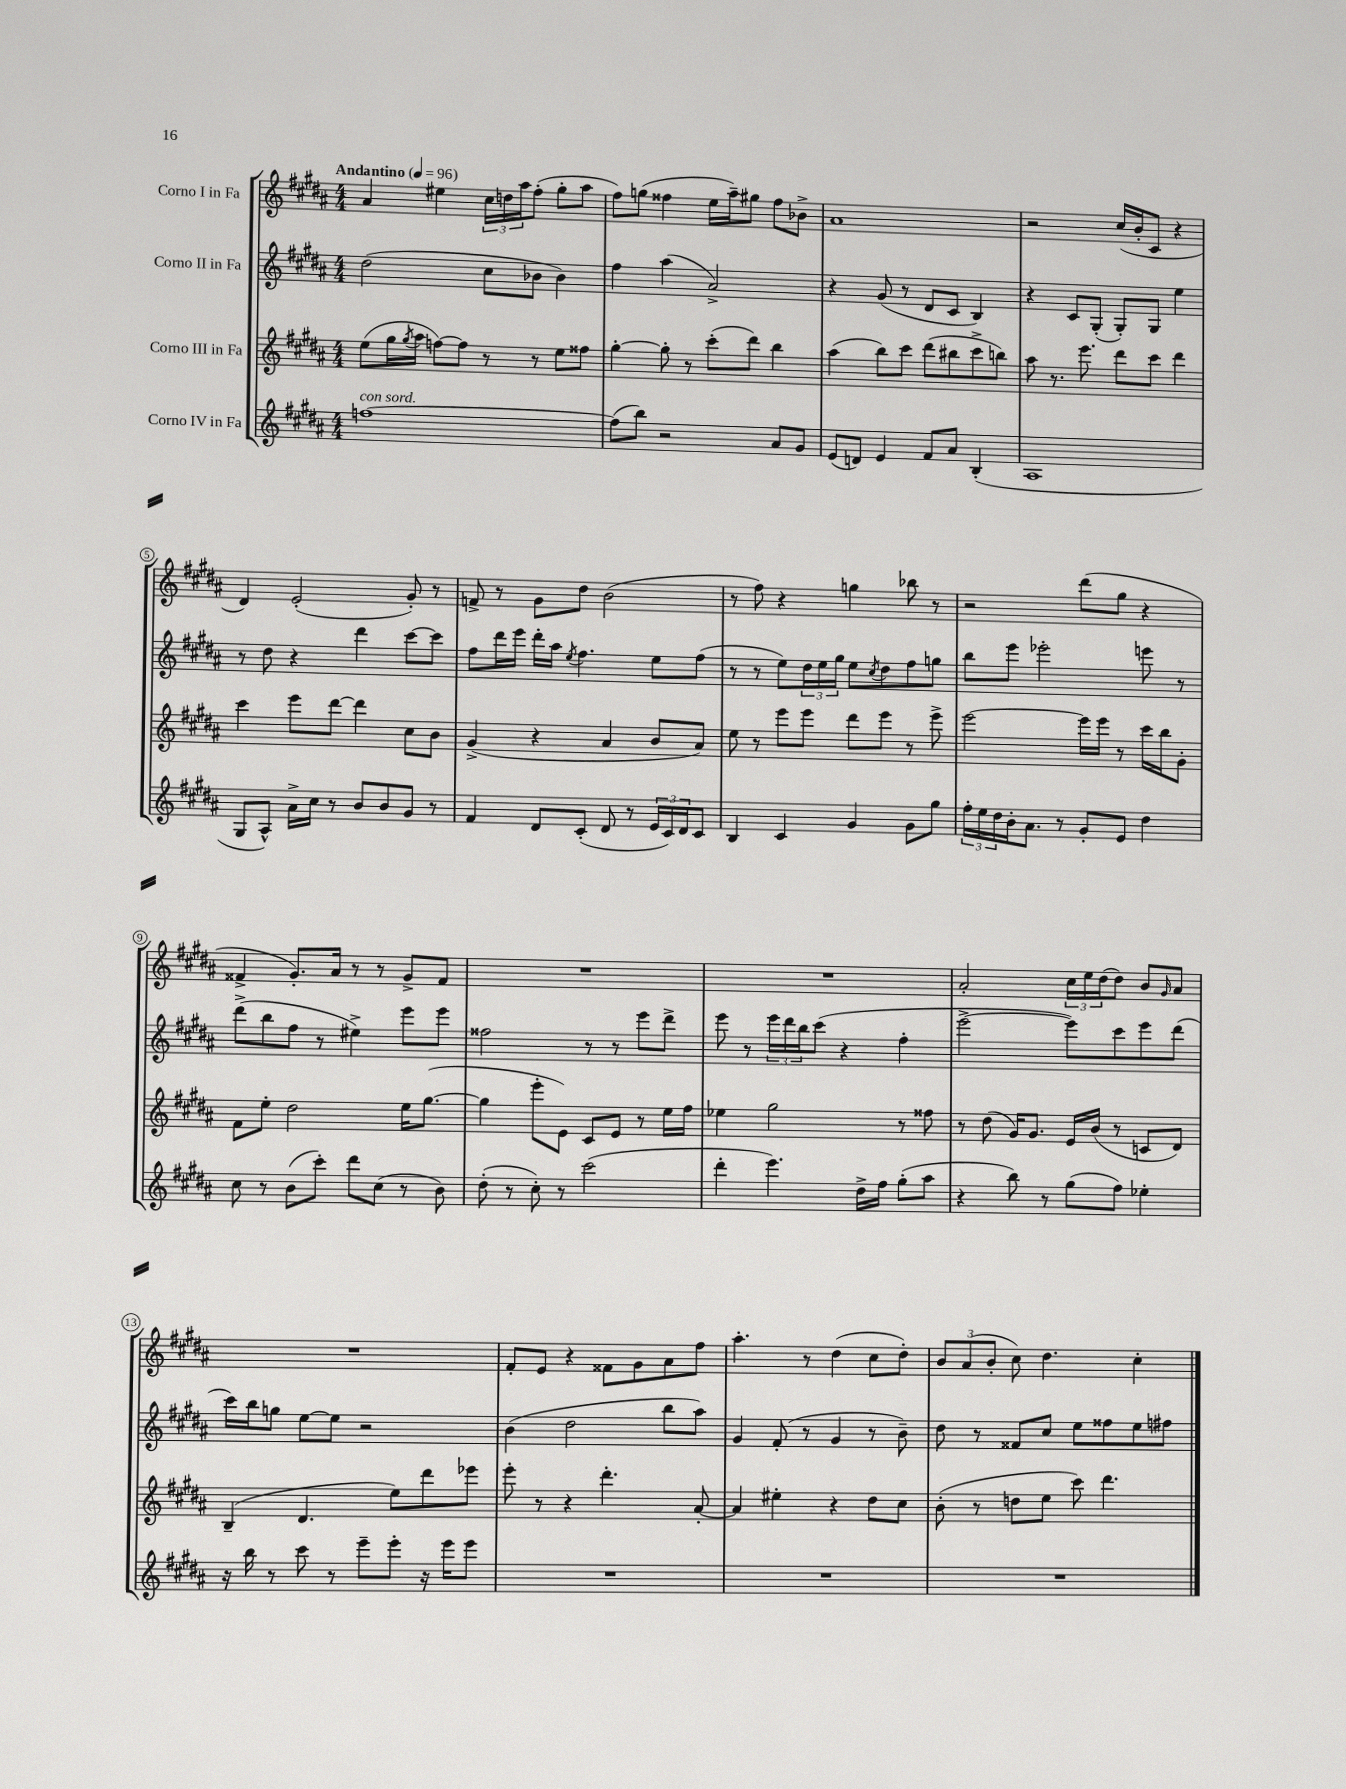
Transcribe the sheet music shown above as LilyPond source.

<<
\new StaffGroup <<
\new Staff = "s0" \with { instrumentName = "Corno I in Fa" } {
    \clef treble \key b \major \numericTimeSignature \time 4/4 \tempo "Andantino" 4 = 96
    ais'4 eis''4 \tuplet 3/2 { cis''16 d''16 ais''16 } fis''8-.( gis''8-. ais''8 |
    fis''8) g''8( fisis''4 e''16 ais''16--) gis''8 fisis''8 bes'8-> |
    ais'1 |
    r2 cis''16( b'16-. cis'8 r4 |
    dis'4) e'2-.( gis'8-.) r8 |
    f'8-> r8 gis'8 dis''8 b'2( |
    r8 fis''8) r4 g''4 bes''8 r8 |
    r2 dis'''8( gis''8 r4 |
    fisis'4-> gis'8.-.) ais'16 r8 r8 gis'8-> fisis'8 |
    R1 |
    R1 |
    ais'2-. \tuplet 3/2 { cis''16 e''16 dis''16( } dis''8) b'8 \grace { gis'16 } ais'8 |
    R1 |
    fis'8-. e'8 r4 fisis'8 gis'8 ais'8 fis''8 |
    ais''4.-. r8 dis''4( cis''8 dis''8-.) |
    \tuplet 3/2 { b'8 ais'8( b'8-. } cis''8) dis''4. cis''4-. \bar "|." |
}
\new Staff = "s1" \with { instrumentName = "Corno II in Fa" } {
    \clef treble \key b \major \numericTimeSignature \time 4/4
    dis''2( cis''8 bes'8 bes'4) |
    fis''4 ais''4( ais'2->) |
    r4 gis'8( r8 dis'8 cis'8 b4) |
    r4 cis'8 gis8-.( gis8-.) gis8 e''4 |
    r8 dis''8 r4 dis'''4 cis'''8~ cis'''8 |
    fis''8 dis'''16 e'''16 dis'''16-. ais''16 \acciaccatura { e''8 } fis''4. e''8 fis''8( |
    r8 r8 e''8) \tuplet 3/2 { dis''16 e''16 gis''16 } e''8 \acciaccatura { cis''8 } dis''8 fis''8 g''8 |
    b''8 e'''8 ees'''2-. e'''8 r8 |
    dis'''8->( b''8 fis''8 r8 eis''4->) e'''8 e'''8 |
    fisis''2 r8 r8 e'''8 dis'''8-> |
    e'''8 r8 \tuplet 3/2 { e'''16 dis'''16 b''16 } cis'''8( r4 fis''4-. |
    e'''2~-> e'''8) cis'''8 e'''8 dis'''8( |
    cis'''16) b''16 g''8 e''8~ e''8 r2 |
    b'4( dis''2 b''8 ais''8) |
    gis'4 fis'8-.( r8 gis'4 r8 b'8--) |
    dis''8 r8 fisis'8 cis''8 e''8 fisis''8 e''8 fis''8 \bar "|." |
}
\new Staff = "s2" \with { instrumentName = "Corno III in Fa" } {
    \clef treble \key b \major \numericTimeSignature \time 4/4
    e''8( gis''16 \acciaccatura { gis''8 } ais''16 f''8~) f''8 r8 r8 e''8 fisis''8 |
    gis''4~-. gis''8-. r8 cis'''8-.( dis'''8) b''4 |
    ais''4( b''8) cis'''8 dis'''8( bis''8 cis'''8-> b''8) |
    ais''8 r8. e'''8. dis'''8 cis'''8 dis'''4 |
    cis'''4 e'''8 dis'''8~ dis'''4 cis''8 b'8 |
    gis'4->( r4 ais'4 b'8 ais'8) |
    e''8 r8 e'''8 e'''8 dis'''8 e'''8 r8 e'''8-> |
    e'''2~ e'''16 e'''16 r8 cis'''16 b''16 gis'8-. |
    fis'8 e''8-. dis''2 e''16 gis''8.~( |
    gis''4 e'''8-. e'8) cis'8 e'8 r8 e''16 fis''16 |
    ees''4 gis''2 r8 fisis''8 |
    r8 dis''8( gis'16) gis'8. e'16 b'16( r8 c'8 dis'8) |
    b4--( dis'4. e''8) dis'''8 ees'''8 |
    e'''8-. r8 r4 dis'''4.-. ais'8~-. |
    ais'4 eis''4-. r4 dis''8 cis''8 |
    b'8-.( r8 d''8 e''8 cis'''8) dis'''4. \bar "|." |
}
\new Staff = "s3" \with { instrumentName = "Corno IV in Fa" } {
    \clef treble \key b \major \numericTimeSignature \time 4/4
    f''1~^\markup { \italic "con sord." } |
    f''8( b''8) r2 ais'8 gis'8 |
    e'8( d'8) e'4 fis'8 ais'8 b4-.( |
    ais1 |
    gis8 ais8-^) ais'16-> cis''16 r8 b'8 b'8 gis'8 r8 |
    fis'4 dis'8 cis'8-.( dis'8 r8 \tuplet 3/2 { e'16 cis'16) dis'16 } cis'8 |
    b4 cis'4 gis'4 gis'8 gis''8 |
    \tuplet 3/2 { fis''16-. e''16 dis''16 } b'16-. ais'8. r8 gis'8-. e'8 dis''4 |
    cis''8 r8 b'8( cis'''8-.) dis'''8 cis''8( r8 b'8) |
    dis''8-.( r8 cis''8-.) r8 cis'''2( |
    dis'''4-. e'''4.) dis''16-> fis''16 gis''8-.( ais''8 |
    r4 b''8) r8 gis''8( fis''8) ees''4-. |
    r16 b''16 r8 cis'''8 r8 e'''8-- e'''8-. r16 e'''16 e'''8 |
    R1 |
    R1 |
    R1 \bar "|." |
}
>>
>>
\layout { \context { \Score \override BarNumber.stencil = #(make-stencil-circler 0.1 0.3 ly:text-interface::print) } }
